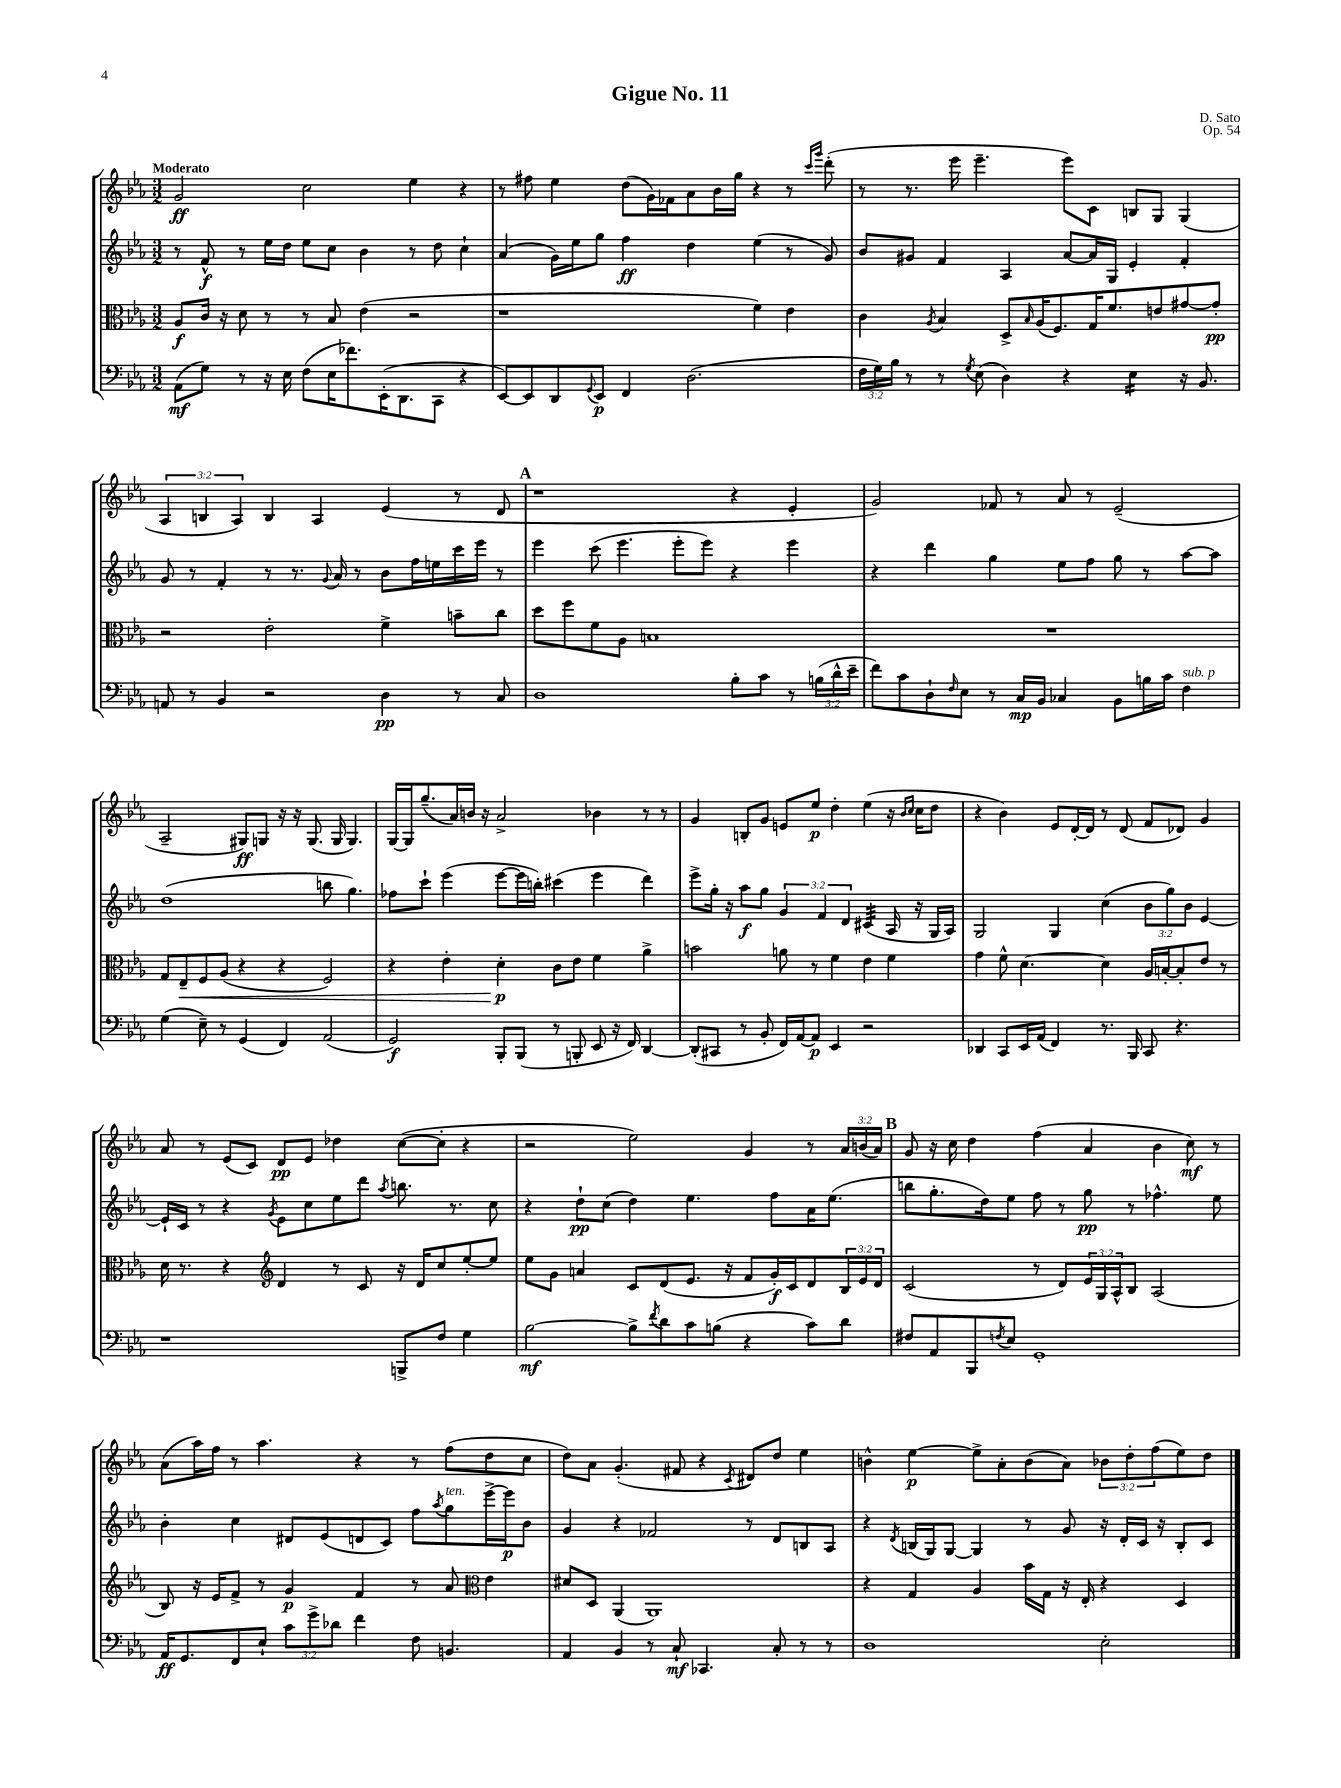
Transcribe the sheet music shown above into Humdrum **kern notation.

**kern	**kern	**kern	**kern
*staff4	*staff3	*staff2	*staff1
*clefF4	*clefC3	*clefG2	*clefG2
*k[b-e-a-]	*k[b-e-a-]	*k[b-e-a-]	*k[b-e-a-]
*M3/2	*M3/2	*M3/2	*M3/2
(8AA-	8A-	8r	2g
8G)	16c	8f^^	.
.	16r	.	.
8r	8d	8r	.
16r	8r	16ee-	.
16E-	.	16dd	.
(8F	8r	8ee-	2cc
16E-	8B-	8cc	.
8.f-)	.	.	.
.	(4e-	4b-	.
(16EE-'	.	.	.
8.DD	.	.	.
.	2r	8r	4ee-
8CC	.	8dd	.
4r	.	4cc`	4r
=	=	=	=
[8EE-)	1r	(4a-	8r
8EE-]	.	.	8ff#
8DD	.	16g)	4ee-
.	.	16ee-	.
8qqGG	.	.	.
8EE-	.	8gg	.
4FF	.	4ff	(8dd
.	.	.	16g)
.	.	.	16f-
(2.D	.	4dd	8a-
.	.	.	16b-
.	.	.	16gg
.	4f)	(4ee-	4r
.	4e-	8r	8r
.	.	.	16qqccc
.	.	.	16qqggg
.	.	8g)	(8ddd'
=	=	=	=
24F	4c	8b-	8r
24G)	.	.	.
24B-	.	.	.
8r	.	8g#	8.r
.	8qA-	.	.
8r	4B-	4f	.
.	.	.	16eee-
8qG	.	.	.
(8E-	.	.	4.eee-~
4D)	8D^	4A-	.
.	16qqB-	.	.
.	(16A-	.	.
.	8.F)	.	.
4r	.	[8a-	8eee-)
.	16G	16a-]	8c
.	8.f	16G	.
4E-	.	4e-'	8B
.	8e	.	8G
16r	[8g#	4f'	(4G
8.BB-	.	.	.
.	8g#']	.	.
=	=	=	=
8AA	2r	8g	6A-
8r	.	8r	.
.	.	.	6B
4BB-	.	4f'	.
.	.	.	6A-)
2r	2e-'	8r	4B
.	.	8.r	.
.	.	.	4A-
.	.	8qqg	.
.	.	16a-	.
.	.	8r	.
4D	4f^	8b-	(4e-
.	.	16ff	.
.	.	16ee	.
8r	8b~	16ccc	8r
.	.	16eee-	.
8C	8cc	8r	8d
=	=	=	=
1D	8dd	4eee-	1r
.	8ff	.	.
.	8f	(8ccc	.
.	8A-	4.eee-	.
.	1B	.	.
.	.	8eee-'	.
.	.	8eee-)	.
8B-'	.	4r	4r
8c	.	.	.
8r	.	4eee-	4e-'
(24B	.	.	.
24d^^	.	.	.
24e-~	.	.	.
=	=	=	=
8f)	1.r	4r	2g)
8c	.	.	.
8D`	.	4ddd	.
16qqF	.	.	.
8E-	.	.	.
8r	.	4gg	8f-
16C	.	.	8r
16BB-	.	.	.
4C-	.	8ee-	8a-
.	.	8ff	8r
8BB-	.	8gg	(2e-~
16B	.	8r	.
16c	.	.	.
4F	.	[8aa-	.
.	.	8aa-]	.
=	=	=	=
(4G	8G	(1dd	2A-~
.	8E-~	.	.
8E-~)	8F	.	.
8r	(8A-	.	.
(4GG	4r	.	8G#)
.	.	.	8G
4FF)	4r	.	16r
.	.	.	16r
.	.	.	(8.G
(2AA-	2F)	8bb	.
.	.	.	16G
.	.	4.gg)	4.G)
=	=	=	=
2GG)	4r	8ff-	[16G
.	.	.	16G]
.	.	8ccc`	(8.gg~
.	4e-'	(4eee-	.
.	.	.	16a-)
.	.	.	16b
.	.	.	16r
8BBB-'	4d'	[8eee-	2a-^
(8BBB-	.	16eee-]	.
.	.	16bb')	.
8r	8c	(4ccc#	.
8BBB'	8e-	.	.
8EE-	4f	4eee-	4b-
16r	.	.	.
16FF)	.	.	.
[4DD	4a-^	4ddd)	8r
.	.	.	8r
=	=	=	=
(8DD']	2b	8eee-^	4g
8CC#	.	16gg'	.
.	.	16r	.
8r	.	8aa-	8B'
8BB-'	.	8gg	8g
16FF)	8a	6g	8e
[16AA-	.	.	.
8AA-]	8r	.	8ee-
.	.	6f	.
4EE-	4f	.	4dd'
.	.	6d	.
2r	4e-	(4c#	(4ee-
.	4f	16A-	16r
.	.	.	16qqb-
.	.	.	16qqcc
.	.	16r	16cc
.	.	16G	8dd
.	.	16A-)	.
=	=	=	=
4DD-	4g	2G	4r
8CC	8f^^	.	4b-)
16EE-	[4.d	.	.
(16AA-	.	.	.
4FF)	.	4G	8e-
.	.	.	[16d'
.	.	.	16d]
8.r	4d]	(4cc	8r
.	.	.	(8d
16BBB-	.	.	.
8CC	16A-	12b-	8f
.	[16B'	.	.
.	.	12gg)	.
4.r	8B']	.	8d-)
.	.	12b-	.
.	8e-	[4e-	4g
.	8r	.	.
=	=	=	=
1r	16d	16e-`]	8a-
.	8.r	16c	.
.	.	8r	8r
.	4r	4r	(8e-
.	.	.	8c)
*	*clefG2	*	*
.	.	8qg	.
.	4d	8e-	8d
.	.	8cc	8e-
.	8r	8ee-	4dd-
.	8c	8ddd	.
.	.	8qaa-	.
8BBB^	16r	8.bb	([8cc
.	16d	.	.
8F	8cc	.	8cc']
.	.	8.r	.
4G	[8ee-'	.	4r
.	8ee-]	8cc	.
=	=	=	=
[2B-	8ee-	4r	2r
.	8g	.	.
.	4a	8dd`	.
.	.	(8cc	.
8B-^]	8c	4dd)	2ee-)
8qf	.	.	.
8d	(8d	.	.
8c	8.e-	4.ee-	.
(8B	.	.	.
.	16r	.	.
4r	8f	.	4g
.	16g')	8ff	.
.	16c	.	.
8c)	8d	16a-	8r
.	.	(8.ee-	.
8d	24B-	.	24a-
.	24e-	.	(24b
.	24d	.	24a-)
=	=	=	=
8F#	(2c	8bb	8g
8AA-	.	8.gg'	16r
.	.	.	16cc
8BBB-	.	.	4dd
.	.	16dd)	.
8qF	.	.	.
8E-	.	8ee-	.
1GG'	8r	8ff	(4ff
.	8d)	8r	.
.	24e-	8gg	4a-
.	24G	.	.
.	24A-^^	.	.
.	8B-	8r	.
.	(2A-	4.ff-^^	4b-
.	.	.	8cc)
.	.	8ee-	8r
=	=	=	=
16AA-	8B-)	4b-'	(8a-
8.GG	.	.	.
.	16r	.	16aa-)
.	16e-	.	16ff
8FF	8f^	4cc	8r
8E-`	8r	.	4.aa-
12c	4g	8d#	.
12g^	.	.	.
.	.	(8e-	.
12d-	.	.	.
4f	4f	8d	4r
.	.	8c)	.
8F	8r	8ff	8r
.	.	8qaa-	.
4.BB	8a-	8gg	(8ff
*	*clefC3	*	*
.	4e-	[16eee-^	8dd
.	.	16eee-]	.
.	.	8b-	8cc
=	=	=	=
4AA-	8d#	4g	8dd)
.	8D	.	8a-
4BB-	(4AA-	4r	(4.g'
8r	1AA-)	2f-	.
8C`	.	.	8f#
4.CC-	.	.	4r
.	.	.	8qc
.	.	8r	8d#)
8C'	.	8d	8dd
8r	.	8B	4ee-
8r	.	8A-	.
=	=	=	=
1D	4r	4r	4b^^
.	.	8qd	.
.	4G	(16B	[4ee-
.	.	16G)	.
.	.	[8G	.
.	4A-	4G]	8ee-^]
.	.	.	8a-'
.	16b-	8r	(8b
.	16G	.	.
.	16r	8g	8a-)
.	16E-'	.	.
2E-'	4r	16r	12b-
.	.	16d'	.
.	.	.	12dd'
.	.	16c	.
.	.	.	(12ff
.	.	16r	.
.	4D	8B'	8ee-)
.	.	8c	8dd
==	==	==	==
*-	*-	*-	*-
